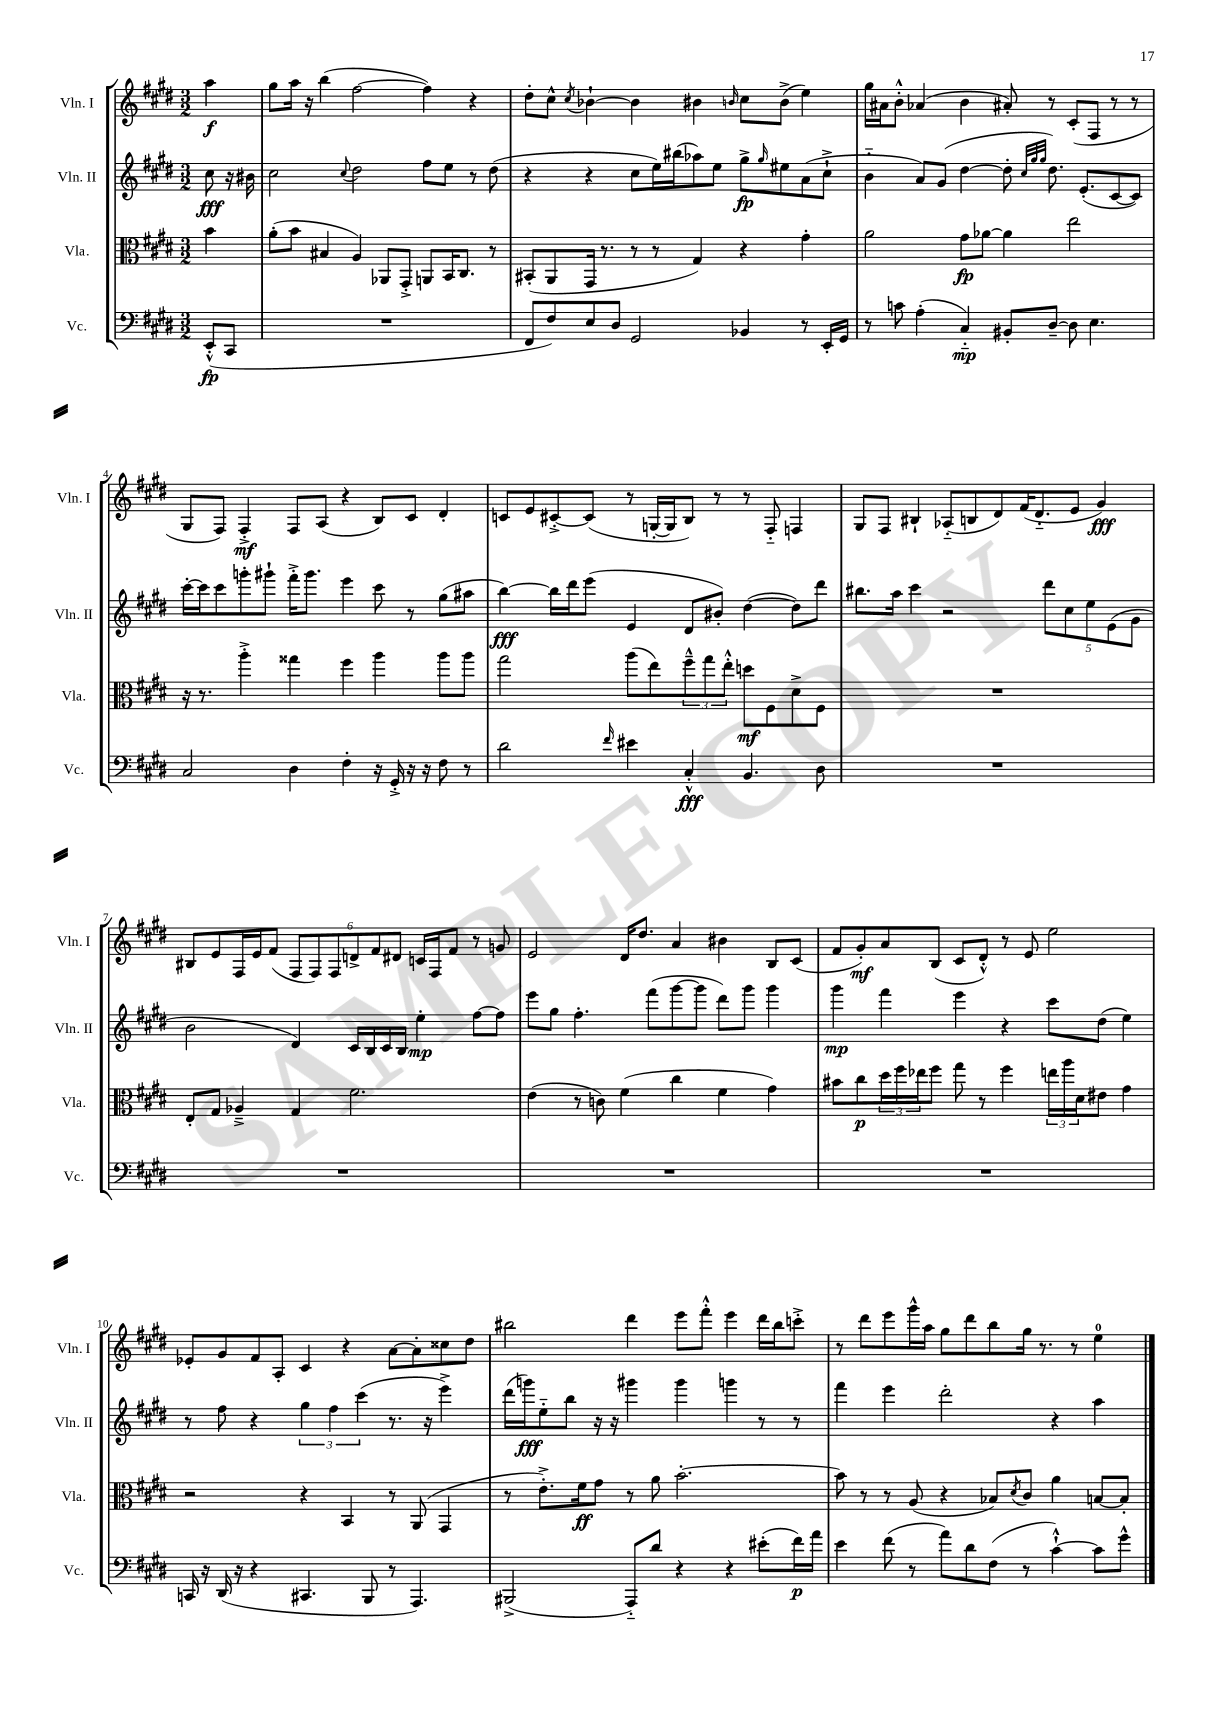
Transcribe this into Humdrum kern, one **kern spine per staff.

**kern	**kern	**kern	**kern
*staff4	*staff3	*staff2	*staff1
*clefF4	*clefC3	*clefG2	*clefG2
*k[f#c#g#d#]	*k[f#c#g#d#]	*k[f#c#g#d#]	*k[f#c#g#d#]
*M3/2	*M3/2	*M3/2	*M3/2
(8EE'^^	4b	8cc#	4aa
8CC#	.	16r	.
.	.	16b#	.
=	=	=	=
1.r	(8a'	2cc#	8gg#
.	8b	.	16aa
.	.	.	16r
.	4B#	.	(4bb
.	.	8qqcc#	.
.	4A)	2dd#	[2ff#
.	8AA-	.	.
.	8GG#'^	.	.
.	8AA	8ff#	4ff#])
.	16BB	8ee	.
.	8.C#	.	.
.	.	8r	4r
.	8r	(8dd#	.
=	=	=	=
8FF#	(8BB#'	4r	8dd#'
8F#)	8AA	.	8cc#^^
.	.	.	8qcc#
8E	16GG#	4r	[4b-`
.	8.r	.	.
8D#	.	.	.
2GG#	8r	8cc#	4b-]
.	8r	16ee)	.
.	.	(16bb#	.
.	4G#)	8aa-)	4b#
.	.	8ee	.
.	.	.	16qqb
4BB-	4r	8gg#^	8cc#
.	.	16qqgg#	.
.	.	8ee#	(8b^
8r	4g#'	(8a	4ee)
16EE'	.	8cc#`^	.
16GG#	.	.	.
=	=	=	=
8r	2a	4b'~	16gg#
.	.	.	16a#
8c	.	.	8b'^^
(4A'	.	8a)	(4a-
.	.	(8g#	.
4C#'~)	8g#	[4dd#	4b
.	[8a-	.	.
8BB#'	4a-]	8dd#']	8a#')
.	.	32qqcc#	.
.	.	32qqgg#	.
.	.	32qqgg#	.
[8D#~	.	8.dd#)	8r
8D#]	2ee	.	(8c#'
.	.	(8.e'	.
4.E	.	.	8F#
.	.	[8c#	8r
.	.	8c#])	8r
=	=	=	=
2C#	16r	[16ccc#'	8G#
.	8.r	16ccc#]	.
.	.	8ccc#	8F#)
.	4aa'^	8ggg'	4F#'^
.	.	8ggg#`	.
4D#	4gg##	16fff#'^	8F#
.	.	8.ggg#	.
.	.	.	(8A
4F#'	4ff#	4eee	4r
16r	4aa	8ccc#	8B)
16GG#'^	.	.	.
16r	.	8r	8c#
16r	.	.	.
8F#	8aa	(8gg#	4d#'
8r	8aa	8aa#	.
=	=	=	=
2d#	2gg#	[4bb)	8c
.	.	.	8e
.	.	16bb]	[8c#'^
.	.	16ddd#	.
.	.	(8eee	(8c#]
16qqf#	.	.	.
4e#	(8aa	4e	8r
.	8ee)	.	[16G'
.	.	.	16G]
4C#'^^	12ff#~^^	8d#	8B)
.	12gg#	.	.
.	.	8b#')	8r
.	12ee'^^	.	.
4.BB	8dd	([4dd#	8r
.	8F#	.	8F#'~
.	8d#^	8dd#])	4F
8D#	8F#	8ddd#	.
=	=	=	=
1.r	1.r	8.bb#	8G#
.	.	.	8F#
.	.	16aa	.
.	.	4ccc#	4B#`
.	.	2r	(8A-'~
.	.	.	8B
.	.	.	8d#)
.	.	.	(16f#
.	.	.	8.d#'~
.	.	10ddd#	.
.	.	10cc#	.
.	.	.	8e
.	.	10ee	.
.	.	.	4g#)
.	.	(10e	.
.	.	10g#	.
=	=	=	=
1.r	8E'	2b	8B#
.	8G#	.	8e
.	4A-~^	.	16F#
.	.	.	16e
.	.	.	(8f#
.	4G#	4d#)	12F#
.	.	.	12F#)
.	.	.	12F#
.	2.f#	16c#	12d^
.	.	16B	.
.	.	.	12f#
.	.	16c#	.
.	.	.	12d#
.	.	16B	.
.	.	4ee'	16c
.	.	.	16F#
.	.	.	8f#
.	.	[8ff#	8r
.	.	8ff#]	8g
=	=	=	=
1.r	(4e	8eee	2e
.	.	8gg#	.
.	8r	4.ff#'	.
.	8c)	.	.
.	(4f#	.	16d#
.	.	.	8.dd#
.	.	(8fff#	.
.	4cc#	[8ggg#	4a
.	.	8ggg#]	.
.	4f#	8ddd#)	4b#
.	.	8ggg#	.
.	4g#)	4ggg#	8B
.	.	.	(8c#
=	=	=	=
1.r	8b#	4ggg#	8f#
.	8cc#	.	8g#')
.	24dd#	4fff#	8a
.	24ff#	.	.
.	24ee-	.	.
.	8ff#	.	(8B
.	8gg#	4eee	8c#
.	8r	.	8d#'^^)
.	4ff#	4r	8r
.	.	.	8e
.	24ee	8ccc#	2ee
.	24aa	.	.
.	24d#	.	.
.	8e#	(8dd#	.
.	4g#	4ee)	.
=	=	=	=
16CC	2r	8r	8e-'
16r	.	.	.
(16DD#	.	8ff#	8g#
16r	.	.	.
4r	.	4r	8f#
.	.	.	8A'
4.CC#	4r	6gg#	4c#
.	.	6ff#	.
.	4BB	.	4r
.	.	(6ccc#	.
8BBB	.	.	.
8r	8r	8.r	[8a
4.AAA)	(8AA	.	8a']
.	.	16r	.
.	4GG#	4eee^)	8cc##
.	.	.	8dd#
=	=	=	=
(2BBB#^	8r	(16ddd#	2bb#
.	.	16ggg)	.
.	8.e'^)	8ee'~	.
.	.	8bb	.
.	16f#	.	.
.	8g#	16r	.
.	.	16r	.
8AAA'~)	8r	4ggg#	4ddd#
8d#	8a	.	.
4r	[2.b'	4ggg#	8eee
.	.	.	8fff#'^^
4r	.	4ggg	4eee
(8e#'	.	8r	16ddd#
.	.	.	16bb#
16f#)	.	8r	8ccc'^
16a	.	.	.
=	=	=	=
4e	8b]	4fff#	8r
.	8r	.	8ddd#
(8f#	8r	4eee	8eee
8r	(8A	.	16ggg#^^
.	.	.	16aa
8a)	4r	2ddd#'	8gg#
8d#	.	.	8ddd#
(8F#	8B-)	.	8bb
.	8qd#	.	.
8r	8c#	.	16gg#
.	.	.	8.r
[4c#`^^)	4a	4r	.
.	.	.	8r
8c#]	[8B	4aa	4ee
8g#^^	8B']	.	.
==	==	==	==
*-	*-	*-	*-
